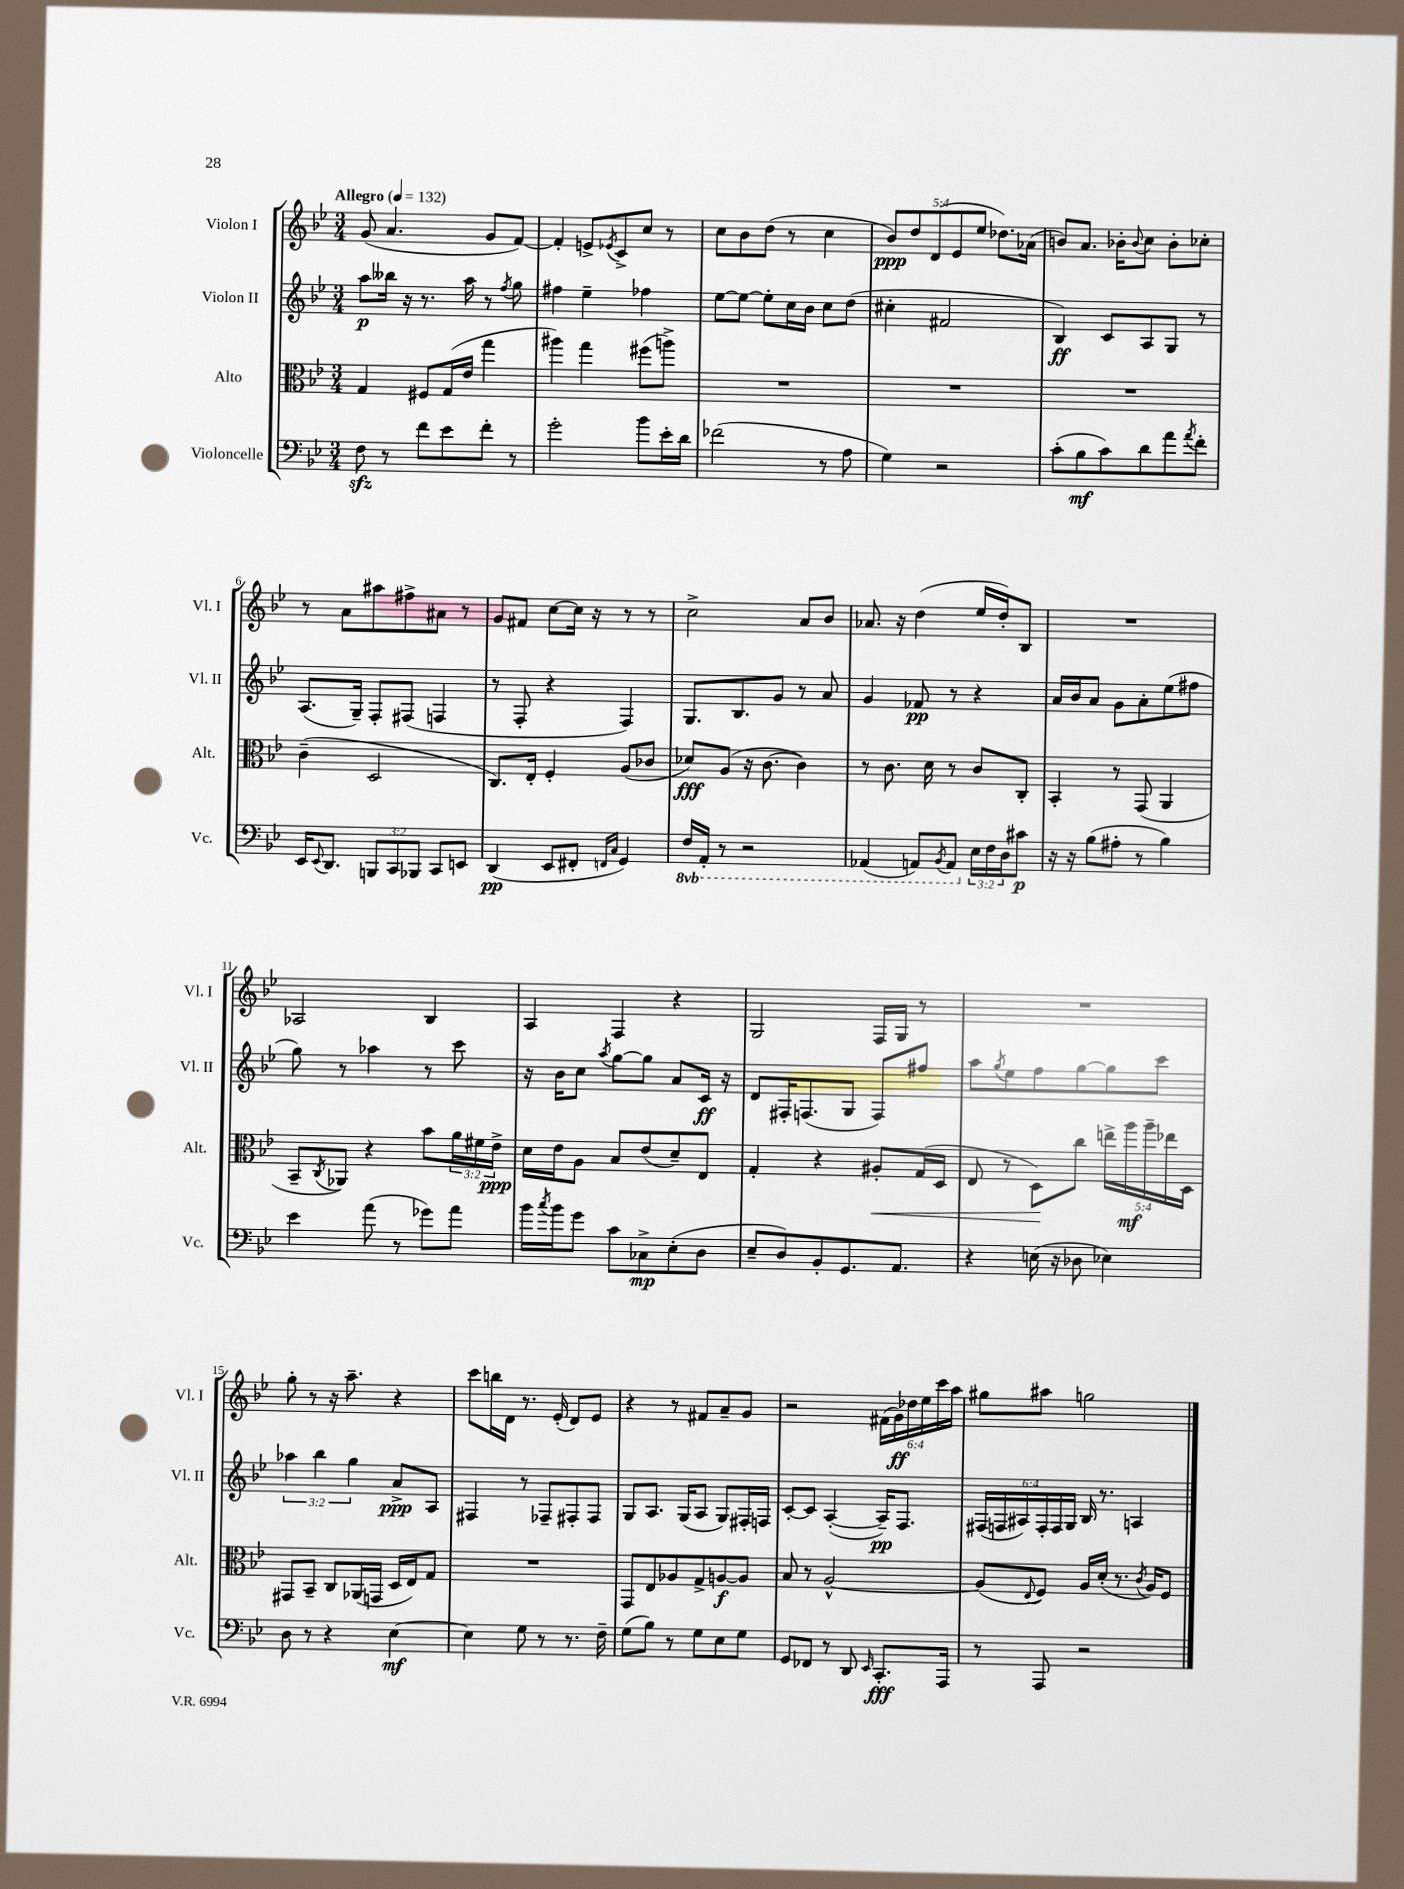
<<
\new StaffGroup <<
\new Staff = "s0" \with { instrumentName = "Violon I" shortInstrumentName = "Vl. I" } {
    \clef treble \key bes \major \numericTimeSignature \time 3/4 \override Staff.TupletNumber.text = #tuplet-number::calc-fraction-text \tempo "Allegro" 4 = 132
    g'8( a'4. g'8 f'8~) |
    f'4-. e'8-> \acciaccatura { ees'8 } c'8-> c''8 r8 |
    c''8 bes'8 d''8( r8 c''4 |
    \tuplet 5/4 { bes'8\ppp) d''8 d'8( ees'8 ees''8 } des''8.) aes'16( |
    b'8) a'8. bes'16-. \appoggiatura { bes'8 } c''8 bes'8-. ces''8-. |
    r8 a'8 ais''8 fis''8-> ais'8 r8 |
    g'8 fis'8 c''8~ c''16 r16 r8 r8 |
    c''2-> a'8 bes'8 |
    aes'8. r16 d''4( ees''16 d''16-.) bes8 |
    R2. |
    aes2 bes4 |
    a4 f4 r4 |
    g2 f16 g16 r8 |
    R2. |
    g''8-. r8 r16 a''8.-- r4 |
    c'''8 b''16 d'16 r8. ees'16-.( d'8) ees'8 |
    r4 r8 fis'8 a'8-- g'8 |
    r2 \tuplet 6/4 { fis'16( g'16\ff) des''16 ees''16 c'''16 a''16 } |
    gis''8 ais''8 g''2 \bar "|." |
}
\new Staff = "s1" \with { instrumentName = "Violon II" shortInstrumentName = "Vl. II" } {
    \clef treble \key bes \major \numericTimeSignature \time 3/4 \override Staff.TupletNumber.text = #tuplet-number::calc-fraction-text
    a''8\p beses''16 r16 r8. a''16 r8 \acciaccatura { f''8 } g''8 |
    fis''4 ees''4-- fes''4 |
    ees''8~ ees''8~ ees''8-. c''16 bes'16 c''8 d''8( |
    cis''4-. fis'2 |
    bes4\ff) c'8 a8 g8 r8 |
    a8.( g16--) f8-. fis8( f4 |
    r8 f8-. r4 f4) |
    g8. bes8. g'8 r8 a'8 |
    g'4 fes'8\pp r8 r4 |
    a'16 bes'16 a'8 g'8 a'8-. ees''8( fis''8 |
    g''8) r8 aes''4 r8 c'''8 |
    r16 bes'16 c''8 \acciaccatura { a''8 } g''8~ g''8 a'8 c'16\ff r16 |
    d'8 fis16-. f8.( g8 f8) fis''8 |
    a''8 \acciaccatura { g''8 } ees''8 f''8 g''8~ g''8 c'''8 |
    \tuplet 3/2 { aes''4 bes''4 g''4 } a'8->\ppp a8 |
    fis4 r8 fes8-- fis8-. fis8 |
    g8 a8. g16( a8 g8) fis16-. f16 |
    c'8~-. c'8 a4~-.( a16--\pp) f8. |
    \tuplet 6/4 { fis16( f16 ais16) f16-. f16 g16 } bes16 r8. a4 \bar "|." |
}
\new Staff = "s2" \with { instrumentName = "Alto" shortInstrumentName = "Alt." } {
    \clef alto \key bes \major \numericTimeSignature \time 3/4 \override Staff.TupletNumber.text = #tuplet-number::calc-fraction-text
    g4 fis8 g16( ees'16 g''4 |
    ais''4) g''4 fis''8( a''8->) |
    R2. |
    R2. |
    R2. |
    c'4--( d2 |
    c8.) ees16-. f4-. a8( ces'8 |
    des'8\fff) a8( r16 c'8.~ c'4) |
    r8 c'8. d'16 r8 c'8 c8-. |
    bes,4-. r8 g,8( a,4 |
    bes,8-- \acciaccatura { c8 } aes,8) r4 bes'8 \tuplet 3/2 { a'16 fis'16 ees'16->\ppp } |
    d'16 ees'16 a8 bes8 ees'8( d'8--) ees8 |
    g4-. r4 ais8-.\< g16( d16 |
    ees8 r8 d8\!) c''8 \tuplet 5/4 { e''16-> a''16\mf a''16-- ees''16 d16 } |
    gis,8 bes,8-- c8 aes,16( g,16 d16 ees16) g8 |
    R2. |
    g,8 ees8 aes8 g8-> a8~\f a8 |
    bes8 r8 a2~-^ |
    a8( \appoggiatura { ees8 } f8) a16 d'16-.( r8. \acciaccatura { c'8 } a16) f8 \bar "|." |
}
\new Staff = "s3" \with { instrumentName = "Violoncelle" shortInstrumentName = "Vc." } {
    \clef bass \key bes \major \numericTimeSignature \time 3/4 \override Staff.TupletNumber.text = #tuplet-number::calc-fraction-text \set Staff.ottavationMarkups = #ottavation-simple-ordinals
    f8\sfz r8 f'8 ees'8 f'8-. r8 |
    g'2-. bes'8 ees'16-. d'16 |
    fes'2( r8 a8 |
    g4) r2 |
    c'8-.( bes8\mf c'8) d'8 a'8 \acciaccatura { a'8 } f'8-. |
    ees,16 \appoggiatura { ees,8 } d,8. \tuplet 3/2 { b,,8 c,8 bes,,8 } c,8 e,8 |
    d,4\pp( ees,8 fis,8-. \grace { f,16 c16 } g,4) |
    \ottava #-1 f,16 a,,16-. r8 r2 |
    aes,,4( a,,8) \acciaccatura { bes,,8 } a,,8 \ottava #0 \tuplet 3/2 { ees16 f16 d16 } cis'8\p |
    r16 r16 bes8( ais8-. r8 bes4) |
    ees'4 a'8( r8 ges'8) a'8 |
    bes'16 \acciaccatura { c''8 } bes'16 g'8 c'8 ces8->\mp ees8-.( d8 |
    ees8-- d8) bes,8-. g,8. a,8. |
    r4 e16( r16 des8 ees4) |
    d8 r8 r4 ees4~\mf |
    ees4 g8 r8 r8. f16-- |
    g8( bes8) r8 g8 ees8 g8 |
    g,8 fes,8 r8 d,8 \grace { ees,16 } c,8.-.\fff a,,16 |
    r8 a,,8 r2 \bar "|." |
}
>>
>>
